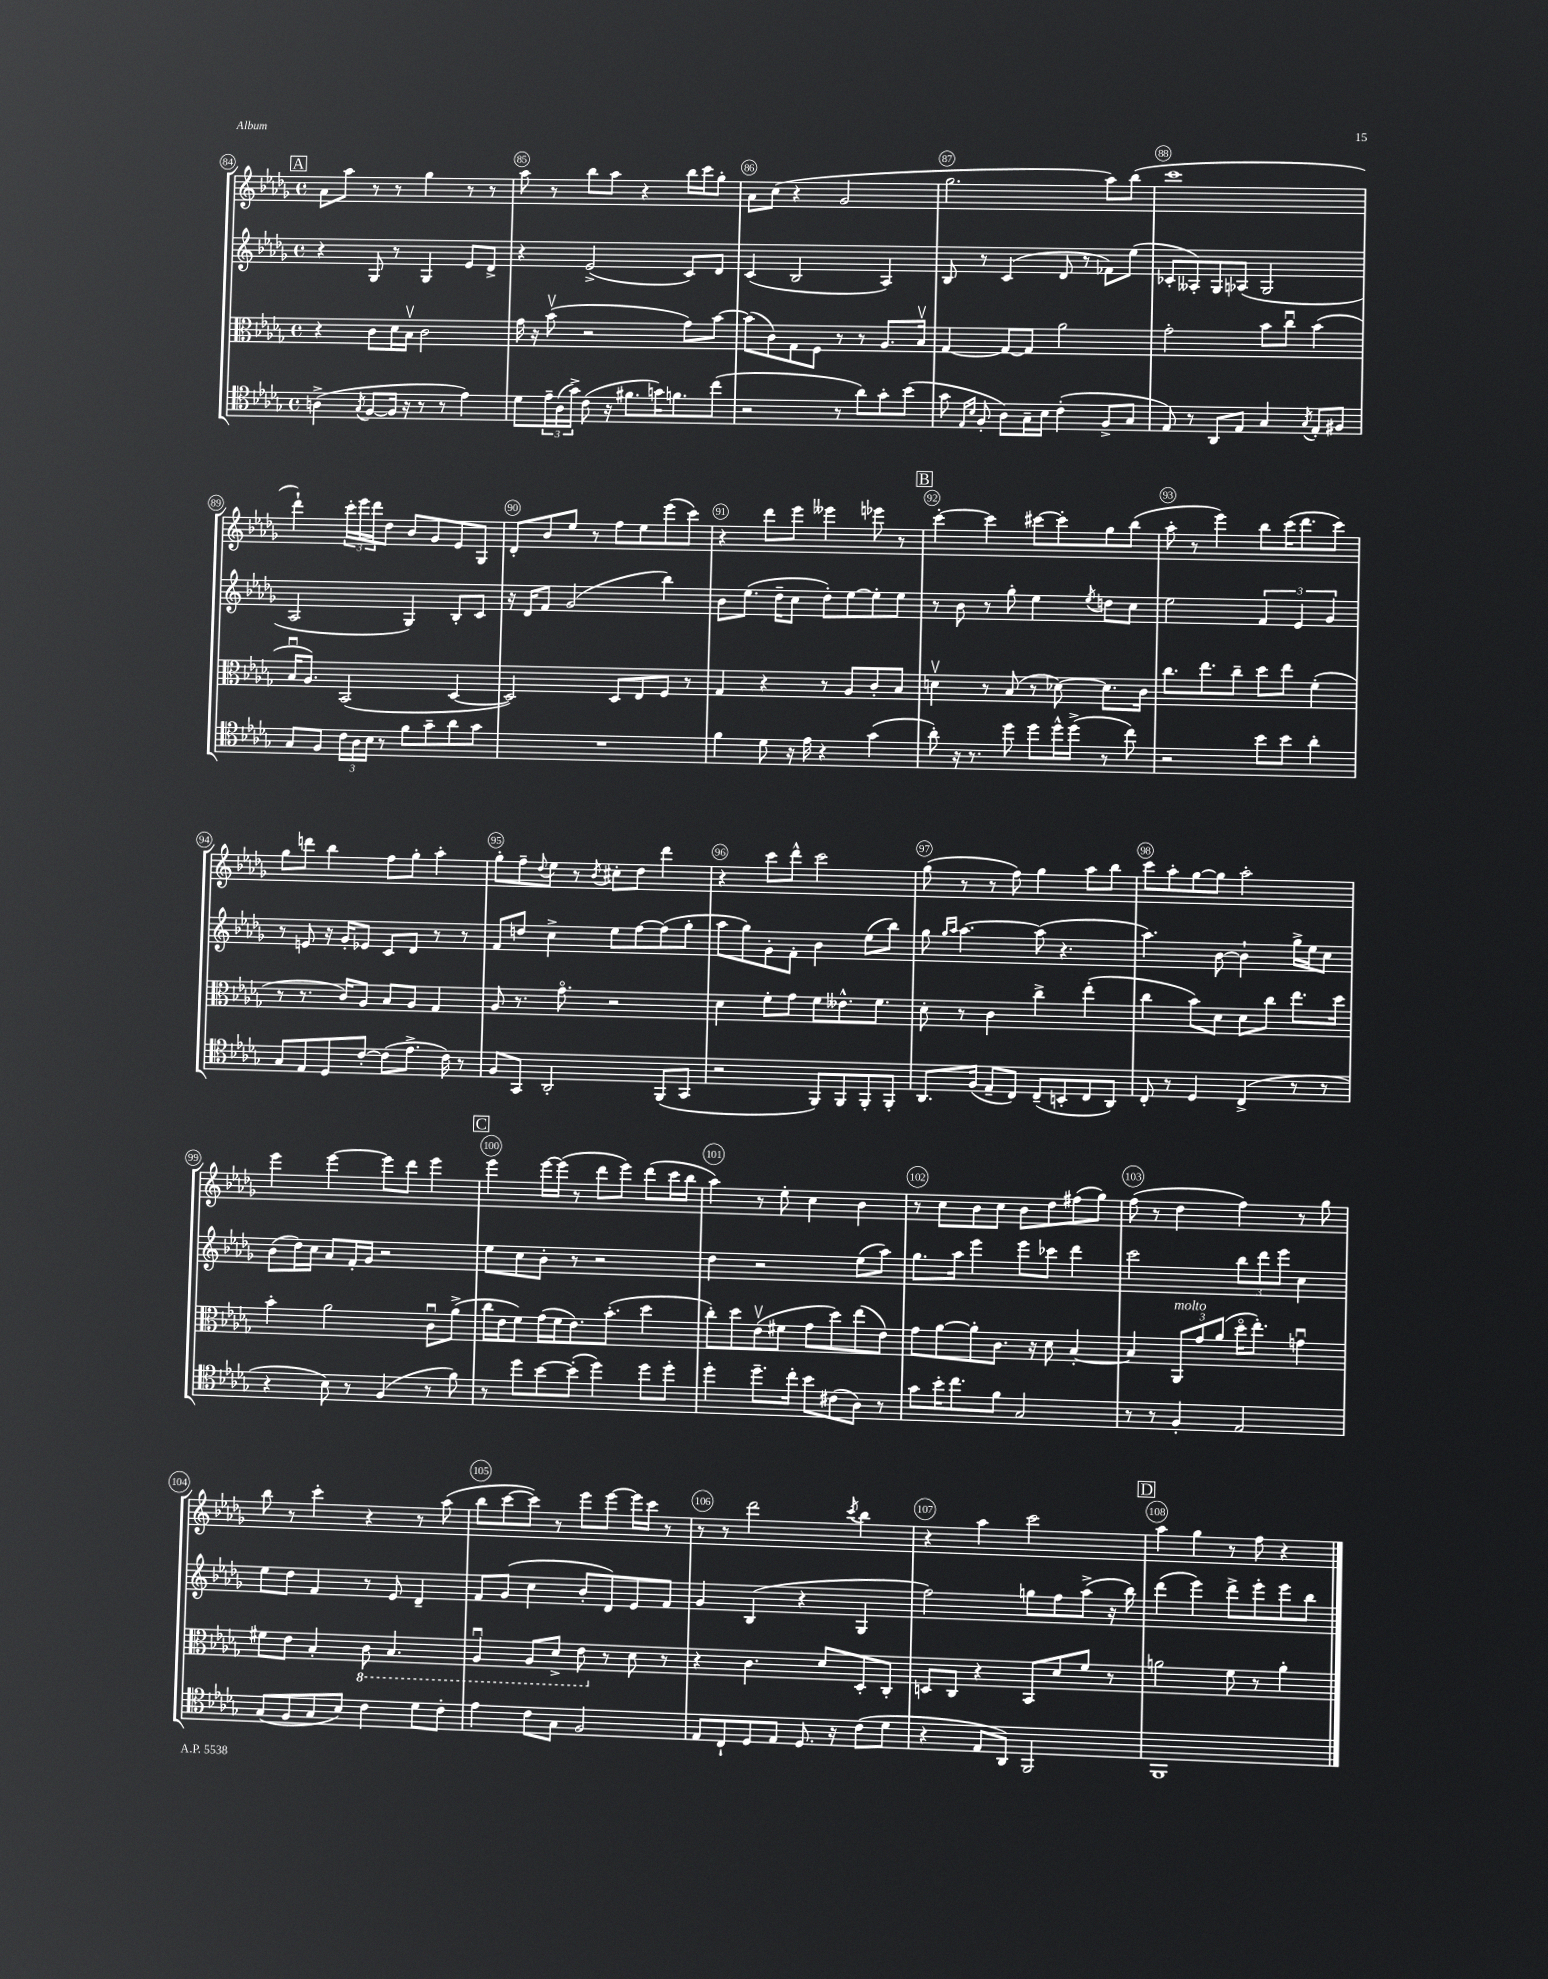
<<
\new StaffGroup <<
\new Staff = "s0" {
    \clef treble \key des \major \defaultTimeSignature \time 4/4
    \mark \markup { \box "A" } aes'8 aes''8 r8 r8 ges''4 r8 r8 |
    aes''8 r8 bes''8 aes''8 r4 bes''16 c'''16 ges''8-. |
    aes'8 c''8( r4 ges'2 |
    ges''2. aes''8) bes''8( |
    c'''1 |
    des'''4-!) \tuplet 3/2 { c'''16-. ees'''16 des'''16 } des''8 bes'8 ges'8 ees'8 ges8 |
    des'8-. bes'8 ees''8 r8 f''8 ees''8 ees'''8( c'''8) |
    r4 des'''8 ees'''8 eeses'''4 ees'''8 r8 |
    \mark \markup { \box "B" } c'''4~-. c'''4 cis'''8~ cis'''8-. ges''8 bes''8( |
    aes''8-. r8 ees'''4) bes''8 c'''16( des'''8. c'''8) |
    ges''8 d'''8 bes''4 f''8 ges''8-. aes''4-. |
    ges''8-. f''8-- \appoggiatura { des''8 } ees''8 r8 \acciaccatura { bes'8 } cis''8-. des''8 des'''4 |
    r4 c'''8 des'''8-^ c'''2 |
    ges''8( r8 r8 f''8) ges''4 aes''8 bes''8 |
    c'''8 aes''8-. ges''8~ ges''8 aes''2-. |
    ees'''4 ees'''4~ ees'''8 des'''8 ees'''4 |
    \mark \markup { \box "C" } ees'''4 ees'''16~ ees'''16( r8 des'''8 ees'''8) des'''8( c'''16 bes''16 |
    aes''4) r8 ees''8-. c''4 bes'4 |
    r8 c''8 bes'8 c''8 bes'8 des''8 fis''8( ges''8) |
    f''8( r8 des''4 f''4) r8 ges''8 |
    bes''8 r8 c'''4-. r4 r8 aes''8( |
    bes''8 c'''8~ c'''8) r8 ees'''8 ees'''8~ ees'''16 c'''16 r8 |
    r8 r8 des'''2 \acciaccatura { c'''8 } bes''4 |
    r4 aes''4 c'''2 |
    \mark \markup { \box "D" } aes''4 ges''4 r8 f''8 r4 \bar "|." |
}
\new Staff = "s1" {
    \clef treble \key des \major \defaultTimeSignature \time 4/4
    \mark \markup { \box "A" } r4 ges8 r8 ges4 ees'8 des'8-> |
    r4 ees'2->( c'8) des'8 |
    c'4( bes2 aes4) |
    bes8 r8 c'4( des'8 r8 fes'8) ees''8( |
    ces'8-. aeses8-.) ges8 aes8( ges2 |
    aes2 ges4) bes8-. c'8 |
    r16 des'16 f'8 ges'2( bes''4) |
    bes'8 ees''8.( des''16-- c''8 des''8-.) ees''8~ ees''8-. ees''8 |
    \mark \markup { \box "B" } r8 bes'8 r8 ges''8-. ees''4 \acciaccatura { ees''8 } d''8 c''8 |
    ees''2 \tuplet 3/2 { f'4 ees'4 ges'4 } |
    r8 e'8 r16 ges'16-. ees'8 c'8 des'8 r8 r8 |
    f'8 d''8 c''4-> ees''8 f''8~ f''8( ges''8-. |
    aes''8 ges''8) ges'8-. f'8-. bes'4 ees''8( bes''8) |
    ges''8 \grace { ges''16 aes''16 } aes''4.~ aes''8( r4. |
    aes''4.) bes'8~ bes'4-! ges''16-> ees''16 c''8 |
    bes'8( des''16) c''16 aes'8 f'16-. ges'16 r2 |
    \mark \markup { \box "C" } ees''8 c''8 bes'8-. r8 r2 |
    des''4 r2 ees''8( aes''8) |
    ges''8. aes''16 ees'''4 ees'''8 ces'''8 des'''4 |
    c'''2 \tuplet 3/2 { bes''8 des'''8 ees'''8 } c''4 |
    ees''8 des''8 f'4 r8 ees'8 des'4-- |
    f'8 ges'8( c''4 bes'8-. des'8) ees'8 f'8 |
    ges'4 bes4( r4 ges4 |
    f''2) g''8 f''8 aes''8->( r16 bes''16) |
    \mark \markup { \box "D" } des'''4( ees'''4) des'''8-> ees'''8-. ees'''8 bes''8 \bar "|." |
}
\new Staff = "s2" {
    \clef alto \key des \major \defaultTimeSignature \time 4/4
    \mark \markup { \box "A" } r4 c'8 des'16 bes16\upbow c'2 |
    ges'16 r16 bes'8\upbow( r2 ges'8) bes'8~ |
    bes'8( c'8) ges8 f8 r8 r8 aes8. bes16\upbow |
    ges4~ ges8~ ges8 aes'2 |
    ges'2-. bes'8 c''8\downbow bes'4( |
    bes16\downbow aes8.) bes,2( des4~ |
    des2) des8 ees8 f8 r8 |
    ges4 r4 r8 aes8 c'8-. bes8 |
    \mark \markup { \box "B" } d'4\upbow r8 bes8( r8 des'8~) des'8. c'16 |
    c''8. ees''8. c''8-- des''8 ees''8 f'4-.( |
    r8 r8. c'16) aes8 bes8 aes8 ges4 |
    aes8 r8. ges'8.\flageolet r2 |
    des'4 f'8-. ges'8 f'8 eeses'8.-^ f'8. |
    des'8-. r8 c'4 c''4-> ees''4-.( |
    c''4 bes'8) des'8 des'8 c''8 ees''8. des''16 |
    bes'4-. aes'2 c'8\downbow aes'8->( |
    \mark \markup { \box "C" } c''16 ees'16 f'8) ges'16( f'16 ees'8.) bes'8.-.( des''4 |
    c''8-.) des''8 ees'8\upbow( fis'8 ges'8 des''8) ees''8( ees'8) |
    ges'8 aes'8~ aes'8-. c'8. r16 des'8 bes4~-. |
    bes4 \tuplet 3/2 { aes,8^\markup { \italic "molto" } ges'8 aes'8( } des''16\flageolet ees''8.-.) g'4\downbow |
    fis'8 ees'8 bes4-. \ottava #-1 c8 bes,4. |
    aes,4\downbow aes,8 des8-> ees8 \ottava #0 r8 des'8 r8 |
    r4 c'4. des'8 des8-. c8-. |
    d8 c8 r4 bes,8 des'8 f'8 r8 |
    \mark \markup { \box "D" } a'2 f'8 r8 a'4-. \bar "|." |
}
\new Staff = "s3" {
    \clef tenor \key des \major \defaultTimeSignature \time 4/4
    \mark \markup { \box "A" } a4->( \acciaccatura { ges8 } f8~ f16 r16 r8 r8 ees'4) |
    des'8 \tuplet 3/2 { ees'16-- aes16( ges'16->) } c'8( r16 fis'8. g'16) f'8. c''8( |
    r2 r8 aes'8) ges'8-. bes'8( |
    ges'8 \grace { ees16 bes16 } f8-. aes8) ges16-- bes16 c'4-.( f8-> ges8 |
    ees8) r8 aes,8 ees8 ges4 \acciaccatura { ges8 } ees8-. fis8 |
    ges8 f8 \tuplet 3/2 { c'16 aes16 bes16 } r8 f'8 ges'8-- aes'8 ges'8 |
    R1 |
    f'4 des'8 r16 ees'16 r4 ges'4( |
    \mark \markup { \box "B" } aes'8-.) r16 r8. des''8 des''8 des''16-^ des''16->( r8 c''8) |
    r2 bes'8 bes'8 aes'4-. |
    ges8 ees8 des8 c'8~-. c'8( ees'8.-> c'16) r8 |
    f8 ges,8 aes,2-. f,8( ges,8 |
    r2 f,8) f,8 f,8-. f,8-. |
    aes,8. f16( ees8-- c8) c8--( b,8-. c8 aes,8) |
    c8-. r8 des4 c4->( r8 r8 |
    r4 bes8) r8 f4( r8 f'8) |
    \mark \markup { \box "C" } r8 des''8 bes'8~ bes'8-.( des''4) des''8 des''8-. |
    des''4-. des''8.-- c''16-. bes'8 cis'8( aes8) r8 |
    ges'8 bes'16-. c''8. f'8 ges2 |
    r8 r8 f4-. ees2 |
    ges8( f8 ges8 bes8) c'4 des'8 c'8-. |
    ees'4 c'8 ges8 f2 |
    ees8 c8-! des8 ees8 des8. r16 c'8( des'8 |
    r4 ees8 aes,8) f,2 |
    \mark \markup { \box "D" } f,1 \bar "|." |
}
>>
>>
\layout { \context { \Score currentBarNumber = #84 \override BarNumber.break-visibility = ##(#f #t #t) barNumberVisibility = #all-bar-numbers-visible \override BarNumber.stencil = #(make-stencil-circler 0.1 0.3 ly:text-interface::print) } }
